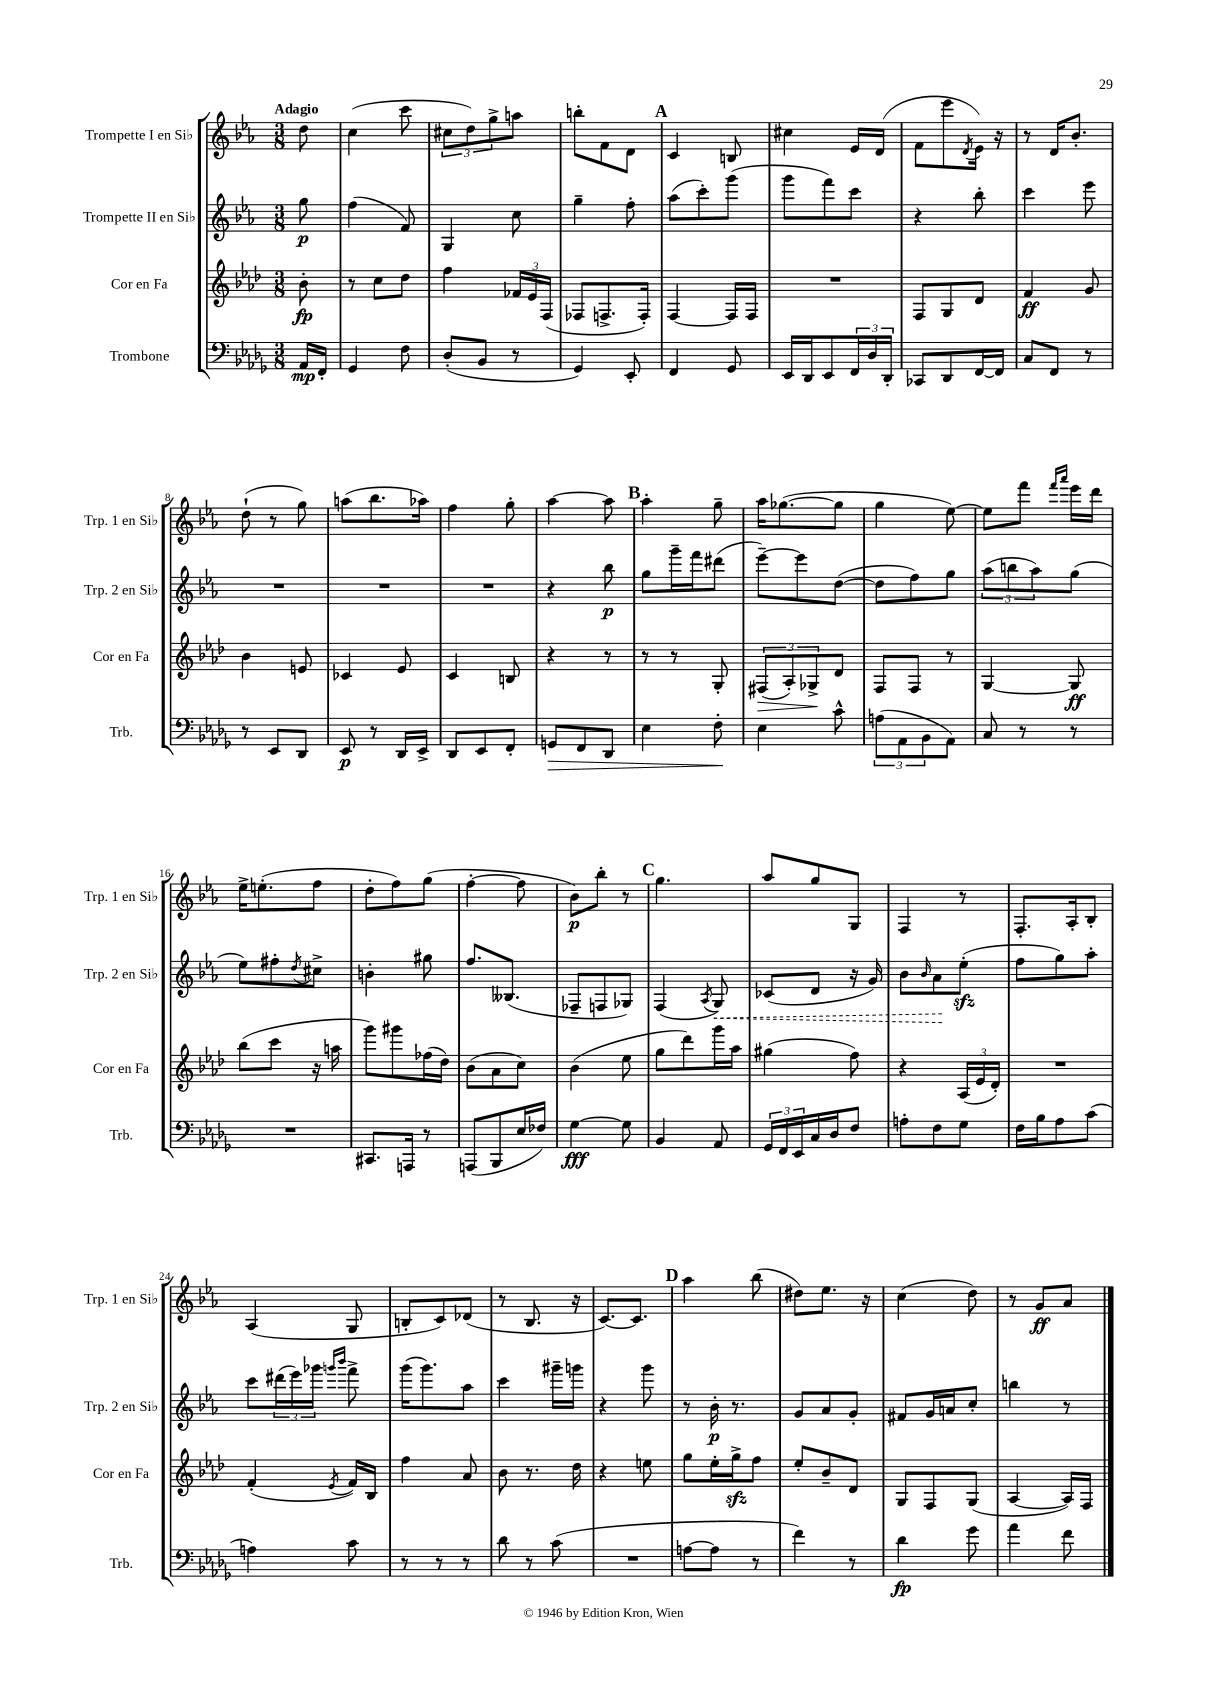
<<
\new StaffGroup <<
\new Staff = "s0" \with { instrumentName = "Trompette I en Sib" shortInstrumentName = "Trp. 1 en Sib" } {
    \clef treble \key ees \major \numericTimeSignature \time 3/8 \partial 8 \tempo "Adagio"
    d''8 |
    c''4( c'''8 |
    \tuplet 3/2 { cis''8 d''8) g''8-> } a''8 |
    b''8-. f'8 d'8 |
    \mark \markup { \bold "A" } c'4 b8 |
    cis''4 ees'16 d'16( |
    f'8 ees'''8 \acciaccatura { d'8 } ees'16) r16 |
    r8 d'16 bes'8.-. |
    d''8-!( r8 g''8) |
    a''8( bes''8. aes''16) |
    f''4 g''8-. |
    aes''4~ aes''8 |
    \mark \markup { \bold "B" } aes''4-. g''8-- |
    aes''16 ges''8.~( ges''8 |
    g''4 ees''8~) |
    ees''8 f'''8 \grace { f'''16 aes'''16 } ees'''16 d'''16 |
    ees''16-> e''8.-.( f''8 |
    d''8-. f''8) g''8( |
    f''4~-. f''8 |
    bes'8\p) bes''8-. r8 |
    \mark \markup { \bold "C" } g''4. |
    aes''8 g''8 g8 |
    f4 r8 |
    f8.-. aes16-. bes8-. |
    aes4( g8 |
    b8-. c'8) des'8( |
    r8 bes8. r16 |
    c'8.~) c'8. |
    \mark \markup { \bold "D" } aes''4 bes''8( |
    dis''8) ees''8. r16 |
    c''4( d''8) |
    r8 g'8\ff aes'8 \bar "|." |
}
\new Staff = "s1" \with { instrumentName = "Trompette II en Sib" shortInstrumentName = "Trp. 2 en Sib" } {
    \clef treble \key ees \major \numericTimeSignature \time 3/8 \partial 8
    g''8\p |
    f''4( f'8) |
    g4 c''8 |
    g''4-- f''8-. |
    \mark \markup { \bold "A" } aes''8( c'''8-.) g'''8( |
    g'''8 f'''8) c'''8 |
    r4 bes''8-. |
    c'''4 ees'''8 |
    R4. |
    R4. |
    R4. |
    r4 bes''8\p |
    \mark \markup { \bold "B" } g''8 g'''16-- f'''16 dis'''8( |
    ees'''8~--) ees'''8 d''8~( |
    d''8 f''8) g''8 |
    \tuplet 3/2 { aes''8( b''8 aes''8) } g''8( |
    ees''8) fis''8-. \acciaccatura { d''8 } cis''8-> |
    b'4-. gis''8 |
    f''8. beses8.( |
    fes8-- f8 ges8) |
    \mark \markup { \bold "C" } f4( \acciaccatura { aes8 } \once \override Hairpin.style = #'dashed-line g8\<) |
    ces'8( d'8 r16 g'16) |
    bes'8 \grace { bes'16 } aes'8\! ees''8-.\sfz( |
    f''8 g''8) aes''8-. |
    c'''8 \tuplet 3/2 { dis'''16( ees'''16) ges'''16 } \grace { g'''16 bes'''16 } f'''8-> |
    g'''16( g'''8.) aes''8 |
    c'''4 gis'''16-- g'''16 |
    r4 g'''8 |
    \mark \markup { \bold "D" } r8 bes'16-.\p r8. |
    g'8 aes'8 g'8-. |
    fis'8 g'16 a'16 c''8-. |
    b''4 r8 \bar "|." |
}
\new Staff = "s2" \with { instrumentName = "Cor en Fa" shortInstrumentName = "Cor en Fa" } {
    \clef treble \key aes \major \numericTimeSignature \time 3/8 \partial 8
    bes'8-.\fp |
    r8 c''8 des''8 |
    f''4 \tuplet 3/2 { fes'16 ees'16 f16( } |
    fes8 f8.-> f16-.) |
    \mark \markup { \bold "A" } f4~ f16 f16 |
    R4. |
    f8 g8 des'8 |
    f'4\ff g'8 |
    bes'4 e'8 |
    ces'4 ees'8 |
    c'4 b8 |
    r4 r8 |
    \mark \markup { \bold "B" } r8 r8 g8-. |
    \tuplet 3/2 { fis8\>( aes8-.) ges8->\! } des'8 |
    f8 f8 r8 |
    g4~ g8\ff |
    bes''8( c'''8 r16 a''16 |
    g'''8) gis'''8 fes''16( des''16) |
    bes'8( aes'8 c''8) |
    bes'4( ees''8 |
    \mark \markup { \bold "C" } g''8 des'''8) g'''16 aes''16 |
    gis''4( f''8) |
    r4 \tuplet 3/2 { aes16( ees'16 des'16-.) } |
    R4. |
    f'4-.( \acciaccatura { ees'8 } f'16) bes16 |
    f''4 aes'8 |
    bes'8 r8. des''16 |
    r4 e''8 |
    \mark \markup { \bold "D" } g''8 ees''16-. g''16->\sfz f''8 |
    ees''8-. bes'8-- des'8 |
    g8 f8 g8( |
    aes4~ aes16) f16 \bar "|." |
}
\new Staff = "s3" \with { instrumentName = "Trombone" shortInstrumentName = "Trb." } {
    \clef bass \key des \major \numericTimeSignature \time 3/8 \partial 8
    aes,16\mp f,16-. |
    ges,4 f8 |
    des8-.( bes,8 r8 |
    ges,4) ees,8-. |
    \mark \markup { \bold "A" } f,4 ges,8 |
    ees,16 des,16 ees,8 \tuplet 3/2 { f,16 des16 des,16-. } |
    ces,8 des,8 f,16~ f,16 |
    c8 f,8 r8 |
    r8 ees,8 des,8 |
    ees,8\p r8 des,16 ees,16-> |
    des,8 ees,8 f,8-. |
    g,8\> f,8 des,8 |
    \mark \markup { \bold "B" } ees4 f8-.\! |
    ees4 c'8-^ |
    \tuplet 3/2 { a8( aes,8 bes,8 } aes,8) |
    c8 r8 r8 |
    R4. |
    cis,8. a,,16 r8 |
    a,,8( bes,,8 ees16 fes16) |
    ges4~\fff ges8 |
    \mark \markup { \bold "C" } bes,4 aes,8 |
    \tuplet 3/2 { ges,16 f,16 ees,16 } c16 des16 f8 |
    a8-. f8 ges8 |
    f16 bes16 aes8 c'8( |
    a4) c'8 |
    r8 r8 r8 |
    des'8 r8 c'8( |
    R4. |
    \mark \markup { \bold "D" } a8~ a8 r8 |
    f'4) r8 |
    des'4\fp ges'8 |
    aes'4 f'8 \bar "|." |
}
>>
>>
